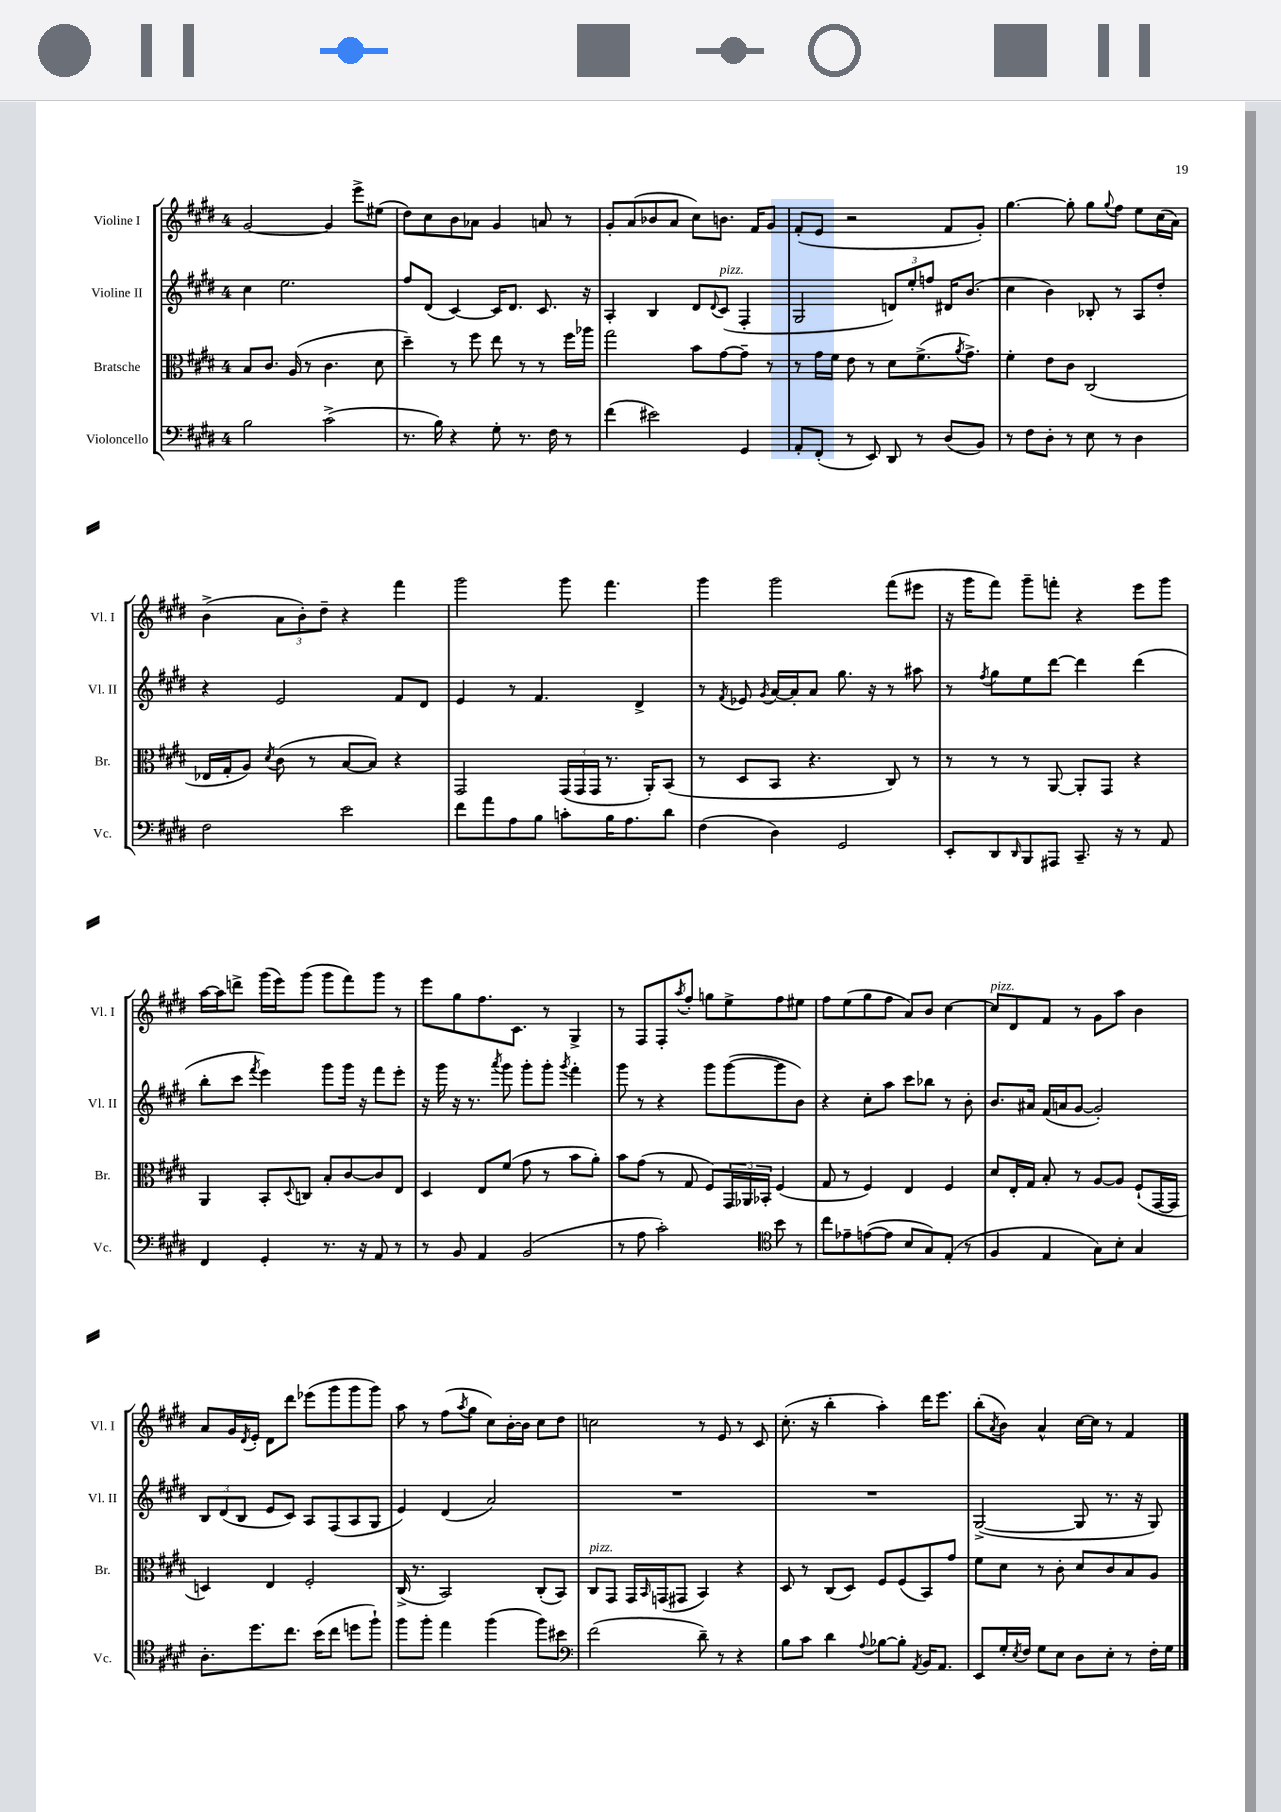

**kern	**kern	**kern	**kern
*part4	*part3	*part2	*part1
*staff4	*staff3	*staff2	*staff1
*I"Violoncello	*I"Bratsche	*I"Violine II	*I"Violine I
*I'Vc.	*I'Br.	*I'Vl. II	*I'Vl. I
*clefF4	*clefC3	*clefG2	*clefG2
*k[f#c#g#d#]	*k[f#c#g#d#]	*k[f#c#g#d#]	*k[f#c#g#d#]
*M4/4	*M4/4	*M4/4	*M4/4
=1	=1	=1	=1
2B\	8B/L	4cc#\	[2g#/
.	8.c#/J	.	.
.	.	2.ee\	.
.	(16A/	.	.
.	8r	.	.
(2c#^\	4.c#\	.	4g#/]
.	.	.	8eee^\L
.	8d#\	.	(8ee#X\J
=2	=2	=2	=2
8.r	4dd#~\)	8ff#/L	8dd#\L)
.	.	(8d#/J	8cc#\
16B\)	.	.	.
4r	8r	[4c#/)	8b\
.	8ff#\	.	8a-X\J
8G#'\	8ee\	16c#/KL]	4g#/
.	.	8.d#/J	.
8.r	8r	.	.
.	8r	8.c#/	8an/
16F#\	.	.	.
8r	16ff#\LL	.	8r
.	16aa-X\JJ	16r	.
=3	=3	=3	=3
(4f#\	2gg#\	4A'/	8g#'/L
.	.	.	(8a/
2e#X\)	.	4B/	8b-X/
.	.	.	8a/J
.	8b\L	8d#/L	8cc#\L)
.	.	8qqd#/	.
!	!	!LO:TX:a:i:t=pizz.	!
.	[8g#\	(8c#/J	8.bn\J
4GG#/	8g#~\J]	4F#'/	.
.	.	.	16f#/KL
.	8r	.	8g#/J
=4	=4	=4	=4
8AA'/L	8r	2G#/	(8f#'/L
(8FF#'/J	16g#\LL	.	8e/J
.	16f#\JJ	.	.
8r	8e\	.	2r
8EE/)	8r	.	.
8DD#/	8d#\L	12dn/L)	.
.	.	12ee'/	.
8r	(8.f#^\	.	.
.	.	12ffn/J	.
(8D#/L	.	16d#X/KL	8f#/L
.	8qa/	.	.
.	8.g#^\J)	(8.b/J	.
8BB/J)	.	.	8g#'/J)
=5	=5	=5	=5
8r	4f#'\	4cc#\	[4.gg#\
8F#\L	.	.	.
8D#'\J	8e\L	4b\)	.
8r	8c#\J	.	8gg#'\]
8E\	(2C#/	8B-X'/	8gg#\L
.	.	.	8qqgg#/
8r	.	8r	8ff#\J
4D#\	.	8A/L	8ee\L
.	.	8dd#'/J	(16cc#\L
.	.	.	16a\JJ)
!!LO:LB:g=z
=6	=6	=6	=6
2F#\	16E-X/LL	4r	(4b^\
.	16G#'/J	.	.
.	8A/J)	.	.
.	8qd#/	.	.
.	(8c#\	2e/	12a\L
.	.	.	12b'\)
.	8r	.	.
.	.	.	12dd#~\J
2e\	[8B/L	.	4r
.	8B/J])	.	.
.	4r	8f#/L	4fff#\
.	.	8d#/J	.
=7	=7	=7	=7
8f#\L	2GG#/	4e/	2ggg#\
8a\	.	.	.
8A\	.	8r	.
8B\J	.	4.f#/	.
8cn'\L	(24GG#/LL	.	8ggg#\
.	24GG#/	.	.
.	24GG#/JJ	.	.
16B\K	8.r	.	4.fff#\
8.A\	.	.	.
.	.	4d#^/	.
.	16AA'/KL)	.	.
8d#\J	(8BB/J	.	.
=8	=8	=8	=8
(4F#\	8r	8r	4ggg#\
.	.	8qf#/	.
.	8D#/L	8e-X/	.
.	.	8qg#/	.
4D#\)	8BB/J	[16a/LL	2ggg#\
.	.	16a'/J]	.
.	4.r	8a/J	.
2GG#/	.	8.gg#\	.
.	.	16r	.
.	8C#/)	8r	(8fff#\L
.	8r	8aa#X\	8eee#X\J
=9	=9	=9	=9
8EE'/L	8r	8r	16r
.	.	.	16ggg#\KL
.	.	8qff#/	.
8DD#/	8r	8gg#\L	8fff#\J)
16qqDD#/	.	.	.
8BBB/	8r	8ee\	8ggg#~\L
8AAA#X/J	[8AA/	[8ddd#\J	8fffn'\J
8.CC#~/	8AA'/L]	4ddd#\]	4r
.	8GG#/J	.	.
16r	.	.	.
8r	4r	(4ddd#\	8eee\L
8AA/	.	.	8ggg#\J
!!LO:LB:g=z
=10	=10	=10	=10
4FF#/	4AA/	8bb'\L	[16aa\LL
.	.	.	16aa\J]
.	.	8ccc#\J	8dddn^\J
.	.	8qfff#/	.
4GG#'/	8BB'/L	4eee\)	(16ggg#\LL
.	.	.	16eee\J)
.	8qqD#/	.	.
.	8Cn/J	.	(8ggg#\J
8.r	8B'/L	8ggg#\L	8ggg#\L
.	[8c#/	16ggg#\Jk	8fff#\)
16r	.	16r	.
8AA/	8c#/]	8fff#\L	8ggg#\J
8r	8E/J	8eee'\J	8r
=11	=11	=11	=11
8r	4D#/	16r	8eee\L
.	.	16ggg#\	.
8BB/	.	16r	8gg#\
.	.	8.r	.
4AA/	8E/L	.	8.ff#\
.	.	8qaaa/	.
.	(8f#/J	8ggg#\	.
.	.	.	8.c#\J
(2BB/	8g#\	8ggg#'\L	.
.	8r	8ggg#'\J	8r
.	.	8qggg#/	.
.	8b\L	4fff#'\	4G#^/
.	8a'\J)	.	.
=12	=12	=12	=12
8r	8b\L	8ggg#\	8r
8A\	(8g#\J	8r	8F#/L
2c#'\)	8r	4r	8F#'/
.	.	.	8qaa/
.	8G#/	.	8ff#'/J
.	8F#/L)	8ggg#\L	8ggn\L
.	24GG#/L	([8ggg#\	8ee^\
.	24AA-X/	.	.
.	24BB-X'/JJ	.	.
*clefC4	*	*	*
8b\	(4F#/	8ggg#\]	8ff#\
8r	.	8b\J)	8ee#X\J
=13	=13	=13	=13
8cc#\L	8G#/	4r	8ff#\L
8e-X~\	8r	.	(8ee\
([8en\	4F#/)	8cc#'\L	8gg#\
8e\J]	.	8aa\J	8ff#\J
8B/L	4E/	8ccc#\L	8a/L)
8G#/)	.	8bb-X\J	8b/J
(8E'/J	4F#/	8r	[4cc#\
8r	.	8b'\	.
=14	=14	=14	=14
!	!	!	!LO:TX:a:i:t=pizz.
4F#/	8d#/L	8.b/L	8cc#/L]
.	16E'/L	.	8d#/
.	16G#/JJ	16a#X/Jk	.
4E/	8B'/	(16f#/LL	8f#/J
.	.	16an/J	.
.	8r	[8g#/J	8r
8G#\L)	[8A/L	2g#'/])	8g#\L
8B'\J	8A/J]	.	8aa\J
4G#/	(8F#`/L	.	4b\
.	[16GG#/L	.	.
.	16GG#/JJ]	.	.
!!LO:LB:g=z
=15	=15	=15	=15
8.A'\L	4Dn/)	12B/L	8a/L
.	.	(12d#/	.
.	.	.	16g#/L
.	.	12B/J	.
.	.	.	8qd#/
8.dd#\	.	.	16e'/JJ
.	4E/	8e/L	8d#\L
8.cc#\J	.	8c#/J)	8ddd#\J
.	2F#'/	8A/L	(8eee-X\L
(16b\KL	.	.	.
8cc#\J	.	(8F#/	8ggg#\
8ddn\L	.	8A/	8ggg#\
8ff#`\J)	.	8G#/J	8ggg#\J)
=16	=16	=16	=16
8ff#\L	(16C#^/	4e/)	8aa\
.	8.r	.	.
8ff#'\J	.	.	8r
4ee\	2BB/)	(4d#/	(8ff#\L
.	.	.	8qaa/
.	.	.	8gg#\J
(4ff#\	.	2a/)	8cc#\L)
.	.	.	[16b'\L
.	.	.	16b\JJ]
8ff#\L)	(8C#'/L	.	8cc#\L
8b#X\J	8BB/J)	.	8dd#\J
=17	=17	=17	=17
*clefF4	*	*	*
!	!LO:TX:a:i:t=pizz.	!	!
(2f#\	8C#/L	1r	2ccn\
.	8GG#/J	.	.
.	16GG#/LL	.	.
.	16qqBB/	.	.
.	(16GGn/J	.	.
.	8GG#X/J	.	.
8d#~\)	4BB/)	.	8r
8r	.	.	8e/
4r	4r	.	8r
.	.	.	8c#/
=18	=18	=18	=18
8B\L	8D#/	1r	(8.cc#'\
8c#\J	8r	.	.
.	.	.	16r
4d#\	(8C#/L	.	4bb'\
.	8D#/J)	.	.
8qqA/	.	.	.
[8B-X\L	8F#/L	.	4aa'\)
8B-'\J]	(8F#/	.	.
8qAA/	.	.	.
16BB/KL	8BB/)	.	16ddd#\KL
8.AA/J	.	.	8.eee\J
.	8g#/J	.	.
=19	=19	=19	=19
8EE/L	8f#\L	([2G#^/	(8bb'\L
.	.	.	8qa/
16G#'/L	8d#\J	.	8b\J)
8qE/	.	.	.
16F#/JJ	.	.	.
8G#\L	8r	.	4a^^/
8E\J	8c#'\	.	.
8D#\L	8d#/L	8G#/]	[16cc#\LL
.	.	.	16cc#\JJ]
8E'\J	8c#/	8.r	8r
8r	8B/	.	4f#/
.	.	16r	.
16F#'\LL	8A/J	8G#/)	.
16G#\JJ	.	.	.
==	==	==	==
*-	*-	*-	*-
